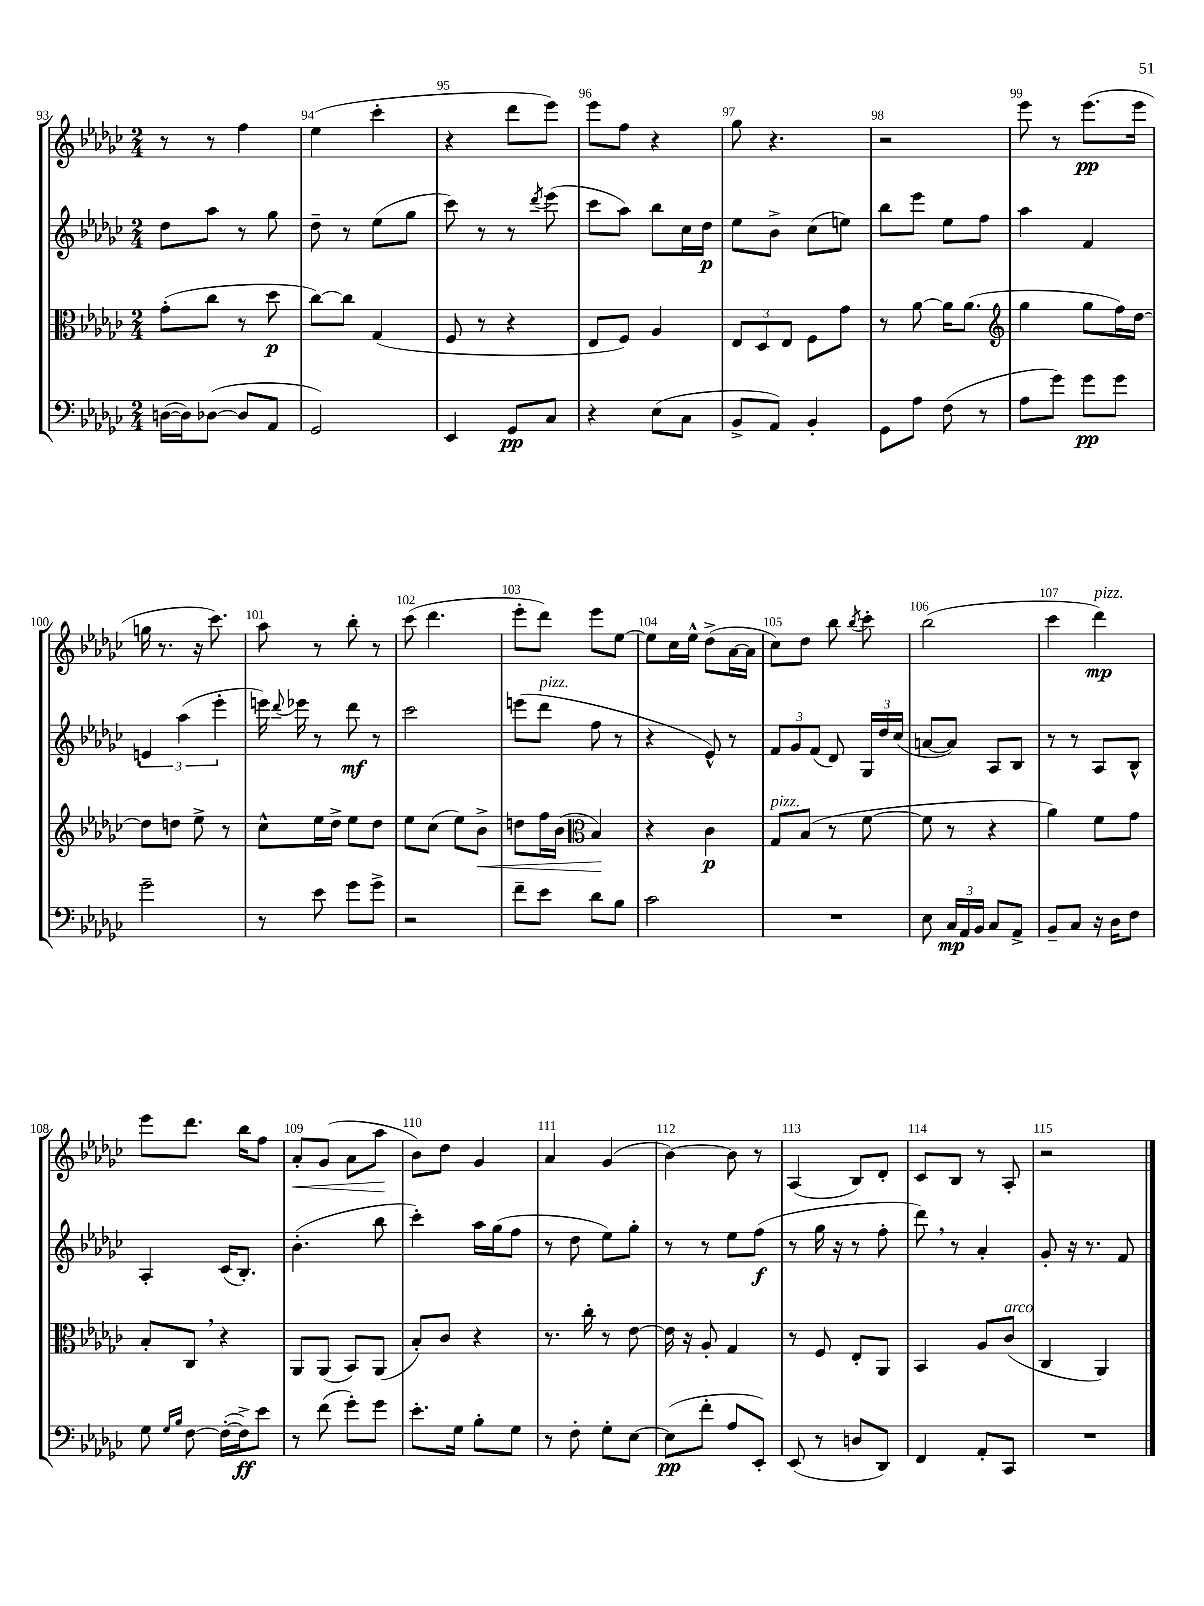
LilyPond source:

<<
\new StaffGroup <<
\new Staff = "s0" {
    \clef treble \key ges \major \numericTimeSignature \time 2/4
    \autoBeamOff r8 r8 f''4 |
    ees''4( ces'''4-. |
    r4 des'''8[ ees'''8]) |
    ees'''8[ f''8] r4 |
    ges''8 r4. |
    r2 |
    ees'''8 r8 ees'''8.[\pp( ees'''16] |
    g''16 r8. r16 ces'''8.) |
    aes''8 r8 bes''8-. r8 |
    ces'''8( des'''4. |
    ees'''8[-. des'''8]) ees'''8[ ees''8]~ |
    ees''8[ ces''16 ees''16]-^ des''8[->( aes'16~ aes'16] |
    ces''8[) des''8] bes''8 \acciaccatura { bes''8 } ces'''8-. |
    bes''2( |
    ces'''4 des'''4\mp^\markup { \italic "pizz." }) |
    ees'''8[ des'''8.] bes''16[ f''8] |
    aes'8[-.\< ges'8]( aes'8[ aes''8]\! |
    bes'8[) des''8] ges'4 |
    aes'4 ges'4( |
    bes'4~) bes'8 r8 |
    aes4( bes8[) des'8]-. |
    ces'8[ bes8] r8 aes8-. |
    r2 \bar "|." |
}
\new Staff = "s1" {
    \clef treble \key ges \major \numericTimeSignature \time 2/4
    \autoBeamOff des''8[ aes''8] r8 ges''8 |
    des''8-- r8 ees''8[( ges''8] |
    ces'''8) r8 r8 \acciaccatura { des'''8 } ees'''8( |
    ces'''8[ aes''8]) bes''8[ ces''16 des''16]\p |
    ees''8[ bes'8]-> ces''8[( e''8]) |
    bes''8[ ees'''8] ees''8[ f''8] |
    aes''4 f'4 |
    \tuplet 3/2 { e'4 aes''4( ees'''4-. } |
    e'''16) \appoggiatura { des'''8 } ees'''16 r8 des'''8\mf r8 |
    ces'''2 |
    e'''8[( des'''8]^\markup { \italic "pizz." } f''8 r8 |
    r4 ees'8-^) r8 |
    \tuplet 3/2 { f'8[ ges'8 f'8]( } des'8) \tuplet 3/2 { ges16[ des''16 ces''16]( } |
    a'8[~ a'8]) aes8[ bes8] |
    r8 r8 aes8[ bes8]-^ |
    aes4-. ces'16[( bes8.]-.) |
    bes'4.-.( bes''8 |
    ces'''4-.) aes''16[ ges''16( f''8] |
    r8 des''8 ees''8[) ges''8]-. |
    r8 r8 ees''8[ f''8]\f( |
    r8 ges''16 r16 r8 f''8-. |
    des'''8) \breathe r8 aes'4-. |
    ges'8-. r16 r8. f'8 \bar "|." |
}
\new Staff = "s2" {
    \clef alto \key ges \major \numericTimeSignature \time 2/4
    \autoBeamOff ges'8[-.( ces''8] r8 des''8\p |
    ces''8[~) ces''8] ges4( |
    f8 r8 r4 |
    ees8[ f8]) aes4 |
    \tuplet 3/2 { ees8[ des8 ees8] } f8[ ges'8] |
    r8 aes'8~ aes'16[ aes'8.]( |
    \clef treble ges''4 ges''8[ f''16) des''16]~ |
    des''8[ d''8] ees''8-> r8 |
    ces''8[-^ ees''16 des''16]-> ees''8[ des''8] |
    ees''8[ ces''8]( ees''8[) bes'8]->\< |
    d''8[ f''16 bes'16]( \clef alto bes4\!) |
    r4 ces'4\p |
    ges8[^\markup { \italic "pizz." } bes8]( r8 f'8~ |
    f'8 r8 r4 |
    aes'4) f'8[ ges'8] |
    bes8[-. ces8] \breathe r4 |
    aes,8[ aes,8]( bes,8[) aes,8]( |
    bes8[-.) ces'8] r4 |
    r8. ces''16-. r8 ees'8~ |
    ees'16 r16 aes8-. ges4 |
    r8 f8 ees8[-. aes,8] |
    bes,4 aes8[ ces'8]^\markup { \italic "arco" }( |
    ces4 aes,4) \bar "|." |
}
\new Staff = "s3" {
    \clef bass \key ges \major \numericTimeSignature \time 2/4
    \autoBeamOff d16[~( d16) des8]~( des8[ aes,8] |
    ges,2) |
    ees,4 ges,8[\pp ces8] |
    r4 ees8[( ces8] |
    bes,8[-> aes,8]) bes,4-. |
    ges,8[ aes8] f8( r8 |
    aes8[ ges'8]) ges'8[\pp ges'8] |
    ges'2-- |
    r8 ees'8 ges'8[ ges'8]-> |
    r2 |
    f'8[-- ees'8] des'8[ bes8] |
    ces'2 |
    R2 |
    ees8 \tuplet 3/2 { ces16[\mp aes,16 bes,16] } ces8[ aes,8]-> |
    bes,8[-- ces8] r16 des16[ f8] |
    ges8 \grace { ges16[ bes16] } f8~ f16[~-.( f16->\ff) ees'8] |
    r8 f'8( ges'8[-.) ges'8] |
    ees'8.[-. ges16] bes8[-. ges8] |
    r8 f8-. ges8[-. ees8]~ |
    ees8[\pp( f'8]-. aes8[ ees,8]-.) |
    ees,8( r8 d8[ des,8]) |
    f,4 aes,8[-. ces,8] |
    R2 \bar "|." |
}
>>
>>
\layout { \context { \Score currentBarNumber = #93 \override BarNumber.break-visibility = ##(#f #t #t) barNumberVisibility = #all-bar-numbers-visible } }
